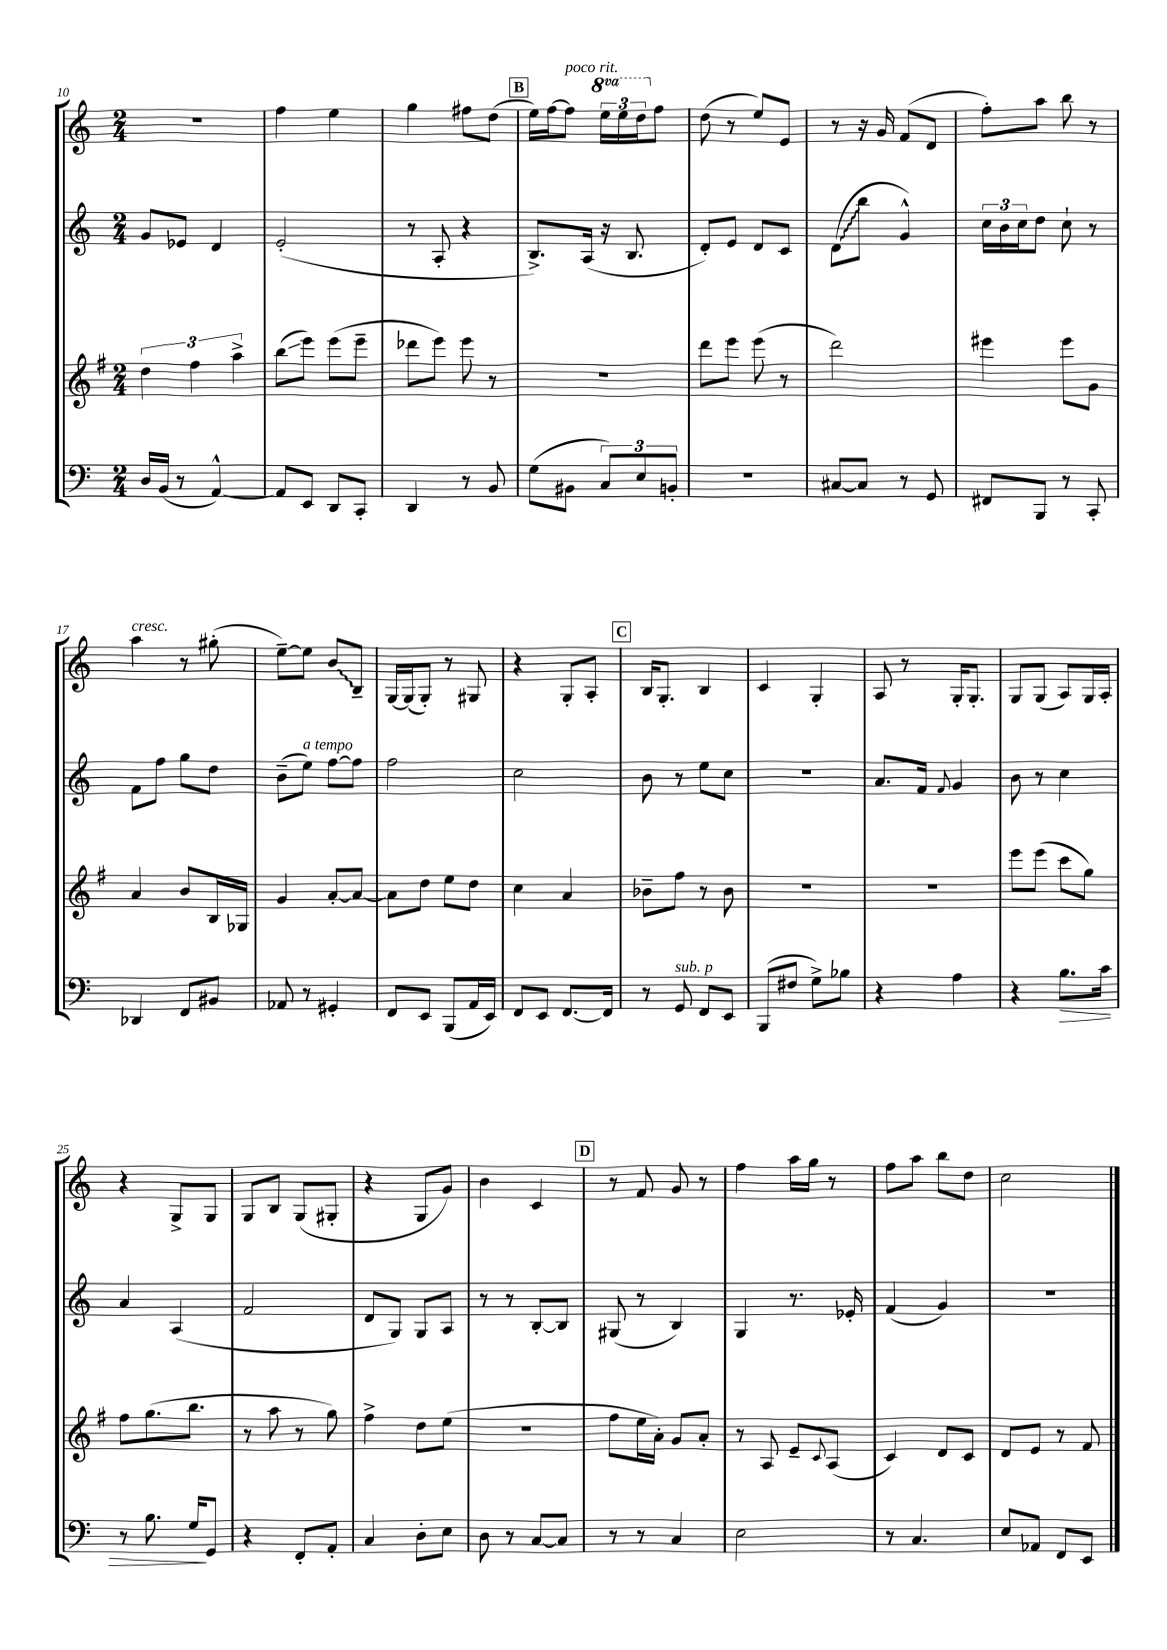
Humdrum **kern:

**kern	**kern	**kern	**kern
*staff4	*staff3	*staff2	*staff1
*clefF4	*clefG2	*clefG2	*clefG2
*k[]	*k[f#]	*k[]	*k[]
*M2/4	*M2/4	*M2/4	*M2/4
16D	6dd	8g	2r
(16BB	.	.	.
8r	.	8e-	.
.	6ff#	.	.
[4AA^^)	.	4d	.
.	6aa^	.	.
=	=	=	=
8AA]	(8bb	(2e'	4ff
8EE	8eee)	.	.
8DD	(8eee	.	4ee
8CC'	8eee~	.	.
=	=	=	=
4DD	8ddd-	8r	4gg
.	8eee)	8A'	.
8r	8eee	4r	8ff#
8BB	8r	.	(8dd
=	=	=	=
(8G	2r	8.B^)	16ee)
.	.	.	[16ff
8BB#	.	.	8ff]
.	.	(16A	.
12C)	.	16r	24eee
.	.	.	24eee
.	.	8.B	.
12E	.	.	24ddd
.	.	.	8ff
12BB'	.	.	.
=	=	=	=
2r	8ddd	8d')	(8dd
.	8eee	8e	8r
.	(8eee	8d	8ee)
.	8r	8c	8e
=	=	=	=
[8C#	2ddd)	(8d	8r
8C#]	.	8bb	16r
.	.	.	16g
8r	.	4g^^)	(8f
8GG	.	.	8d
=	=	=	=
8FF#	4eee#	24cc	8ff')
.	.	24b	.
.	.	24cc	.
8BBB	.	8dd	8aa
8r	8eee#	8cc`	8bb
8CC'	8g	8r	8r
=	=	=	=
4DD-	4a	8f	4aa
.	.	8ff	.
8FF	8b	8gg	8r
8BB#	16B	8dd	(8gg#'
.	16G-	.	.
=	=	=	=
8AA-	4g	(8b~	[8ee~)
8r	.	8ee)	8ee]
4GG#'	[8a'	[8ff	8b
.	8a_	8ff]	8B~
=	=	=	=
8FF	8a]	2ff	[16G
.	.	.	(16G]
8EE	8dd	.	8G')
(8BBB	8ee	.	8r
16AA	8dd	.	8G#
16EE)	.	.	.
=	=	=	=
8FF	4cc	2cc	4r
8EE	.	.	.
[8.FF	4a	.	8G'
.	.	.	8A'
16FF]	.	.	.
=	=	=	=
8r	8b-~	8b	16B
.	.	.	8.G'
8GG	8ff#	8r	.
8FF	8r	8ee	4B
8EE	8b-	8cc	.
=	=	=	=
(8BBB	2r	2r	4c
8F#	.	.	.
8G^)	.	.	4G'
8B-	.	.	.
=	=	=	=
4r	2r	8.a	8A
.	.	.	8r
.	.	16f	.
.	.	8qqf	.
4A	.	4g	16G'
.	.	.	8.G'
=	=	=	=
4r	8eee	8b	8G
.	(8eee	8r	(8G
8.B	8ccc	4cc	8A)
.	8gg)	.	16G
16c	.	.	16A'
=	=	=	=
8r	8ff#	4a	4r
8.B	(8.gg	.	.
.	.	(4A	8G^
16G	8.bb	.	.
8GG	.	.	8G
=	=	=	=
4r	8r	2f	8G
.	8aa	.	8B
8FF'	8r	.	(8G
8AA'	8gg)	.	8G#'
=	=	=	=
4C	4ff#^	8d	4r
.	.	8G)	.
8D'	8dd	8G	8G
8E	(8ee	8A	8g)
=	=	=	=
8D	2r	8r	4b
8r	.	8r	.
[8C	.	[8B'	4c
8C]	.	8B]	.
=	=	=	=
8r	8ff#	(8G#	8r
8r	16ee	8r	8f
.	16a')	.	.
4C	8g	4B)	8g
.	8a'	.	8r
=	=	=	=
2E	8r	4G	4ff
.	8A	.	.
.	8e~	8.r	16aa
.	.	.	16gg
.	8qqc	.	.
.	(8A	.	8r
.	.	16e-'	.
=	=	=	=
8r	4c)	(4f	8ff
4.C	.	.	8aa
.	8d	4g)	8bb
.	8c	.	8dd
=	=	=	=
8E	8d	2r	2cc
8AA-	8e	.	.
8FF	8r	.	.
8EE	8f#	.	.
==	==	==	==
*-	*-	*-	*-
